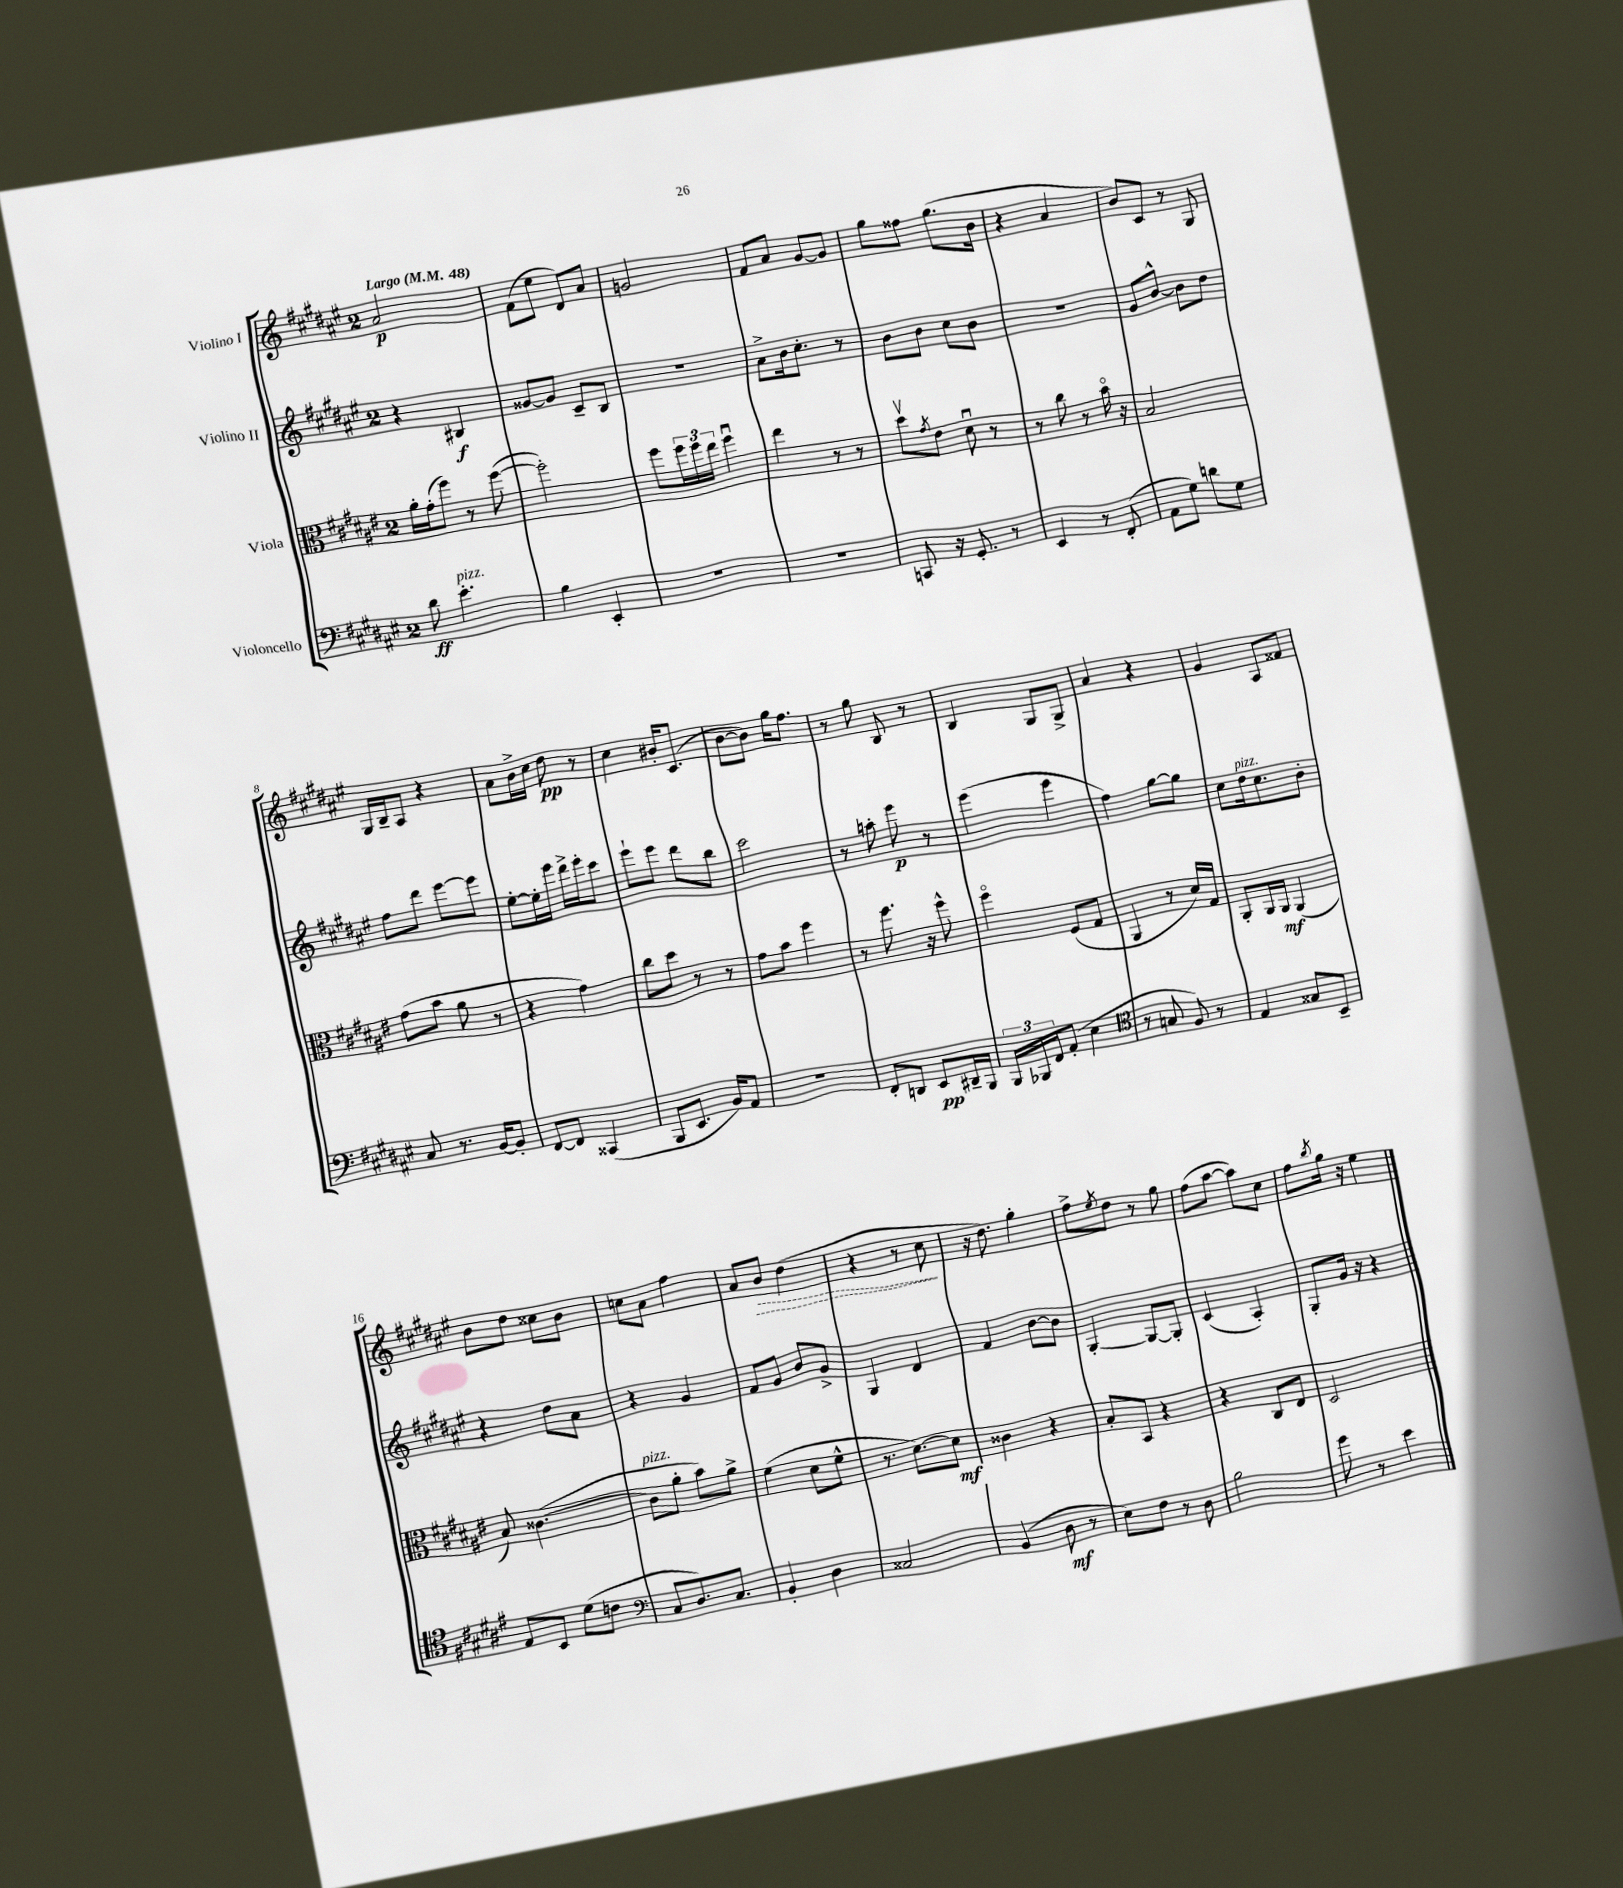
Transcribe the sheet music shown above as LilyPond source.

<<
\new StaffGroup <<
\new Staff = "s0" \with { instrumentName = "Violino I" } {
    \clef treble \key fis \major \once \override Staff.TimeSignature.style = #'single-digit \time 2/4 \tempo "Largo" 4 = 48
    ais'2\p |
    fis'8( eis''8 dis'8) ais'8 |
    g'2 |
    fis'8 ais'8 gis'8~ gis'8 |
    gis''8 fisis''8 gis''8.( b'16 |
    r4 ais'4 |
    b'8) cis'8 r8 gis8 |
    gis16 b16-- ais8 r4 |
    ais'8 b'16-> cis''16 dis''8\pp r8 |
    cis''4 bis'16-. cis'8.( |
    b'8~ b'8) gis''16 fis''8. |
    r8 gis''8 b8 r8 |
    b4 gis8 gis8-> |
    ais'4 r4 |
    gis'4 ais8 fisis'8 |
    b'8 dis''8 cisis''8 b'8 |
    c''8 ais'8 fis''4 |
    ais'8 \once \override Hairpin.style = #'dashed-line b'8\> dis''4( |
    r4 r8 cis''8\! |
    r16 dis''8.) gis''4-. |
    fis''8-> \acciaccatura { eis''8 } dis''8 r8 gis''8 |
    fis''8( ais''8~ ais''8) cis''8 |
    fis''8 \acciaccatura { b''8 } gis''16 r16 eis''4 \bar "|." |
}
\new Staff = "s1" \with { instrumentName = "Violino II" } {
    \clef treble \key fis \major \once \override Staff.TimeSignature.style = #'single-digit \time 2/4
    r4 bis4\f |
    gisis'8~ gisis'8 cis'8-- b8 |
    R2 |
    ais'8-> b'16 cis''8.-. r8 |
    b'8 b'8 cis''8 b'8 |
    R2 |
    gis'8 b'8~-^ b'8 dis''8 |
    fis''8 dis'''8 eis'''8~ eis'''8 |
    eis''8~-. eis''16-. eis'''16 dis'''16-> eis'''16-. cis'''8 |
    eis'''8-! eis'''8 dis'''8 b''8 |
    cis'''2 |
    r8 a''8-. eis'''8\p r8 |
    eis'''4( eis'''4 |
    fis''4) gis''8~ gis''8 |
    cis''8 dis''16^\markup { \italic "pizz." } cis''8. b'8-. |
    r4 dis''8 ais'8 |
    r4 gis'4 |
    fis'8 gis'8 b'8 gis'8-> |
    gis4 dis'4 |
    fis'4 b'8~ b'8 |
    gis4~-. gis8~ gis8-. |
    cis'4( ais4-.) |
    gis8-. gis'16 r16 r4 \bar "|." |
}
\new Staff = "s2" \with { instrumentName = "Viola" } {
    \clef alto \key fis \major \once \override Staff.TimeSignature.style = #'single-digit \time 2/4
    ais'16-. gis'16-.( fis''8) r8 fis''8~( |
    fis''2-.) |
    fis''8 \tuplet 3/2 { fis''16 fis''16 eis''16 } fis''4\downbow |
    eis''4 r8 r8 |
    dis''8\upbow \acciaccatura { gis'8 } eis'8 dis'8\downbow r8 |
    r8 cis''8 r8 b'16\flageolet r16 |
    b2 |
    gis'8( b'8 ais'8 r8 |
    r4 gis'4) |
    cis''8 dis''8 r8 r8 |
    gis'8 b'8 fis''4 |
    r8 fis''8. r16 fis''8-^ |
    fis''4\flageolet fis8( gis8 |
    ais,4 r8 dis'16) gis16 |
    ais,8-. ais,16 ais,16\mf ais,4( |
    b8) cisis'4.~( |
    cisis'8^\markup { \italic "pizz." } ais'8-. b'8) ais'8-> |
    fis'4( dis'8 fis'8-^ |
    r8. dis'8.~) dis'8\mf |
    cisis'4 r4 |
    b8-. b,8 r4 |
    r4 cis8 eis8 |
    dis2 \bar "|." |
}
\new Staff = "s3" \with { instrumentName = "Violoncello" } {
    \clef bass \key fis \major \once \override Staff.TimeSignature.style = #'single-digit \time 2/4
    dis'8\ff eis'4.-.^\markup { \italic "pizz." } |
    b4 eis,4-. |
    R2 |
    R2 |
    c,8 r16 gis,8.-. r8 |
    eis,4 r8 fis,8-.( |
    ais,8 gis8) d'8 gis8 |
    cis8 r8. b,16~ b,8-. |
    fis,8~ fis,8 cisis,4( |
    b,,8 eis,8. b,16) ais,8 |
    R2 |
    fis,8-. d,8 eis,8\pp dis,16-- b,,16 |
    \tuplet 3/2 { b,,16 bes,,16 fis,16 } ais,8-.( eis4 |
    \clef tenor r8 g8 fis8) r8 |
    eis4 gisis8 b,8-- |
    eis8 b,8 dis'8( c'8 |
    \clef bass cis8 dis8.) cis8. |
    b,4-. dis4 |
    cisis2 |
    b,4( dis8\mf r8 |
    eis8) fis8 r8 dis8 |
    b2 |
    gis'8 r8 eis'4 \bar "|." |
}
>>
>>
